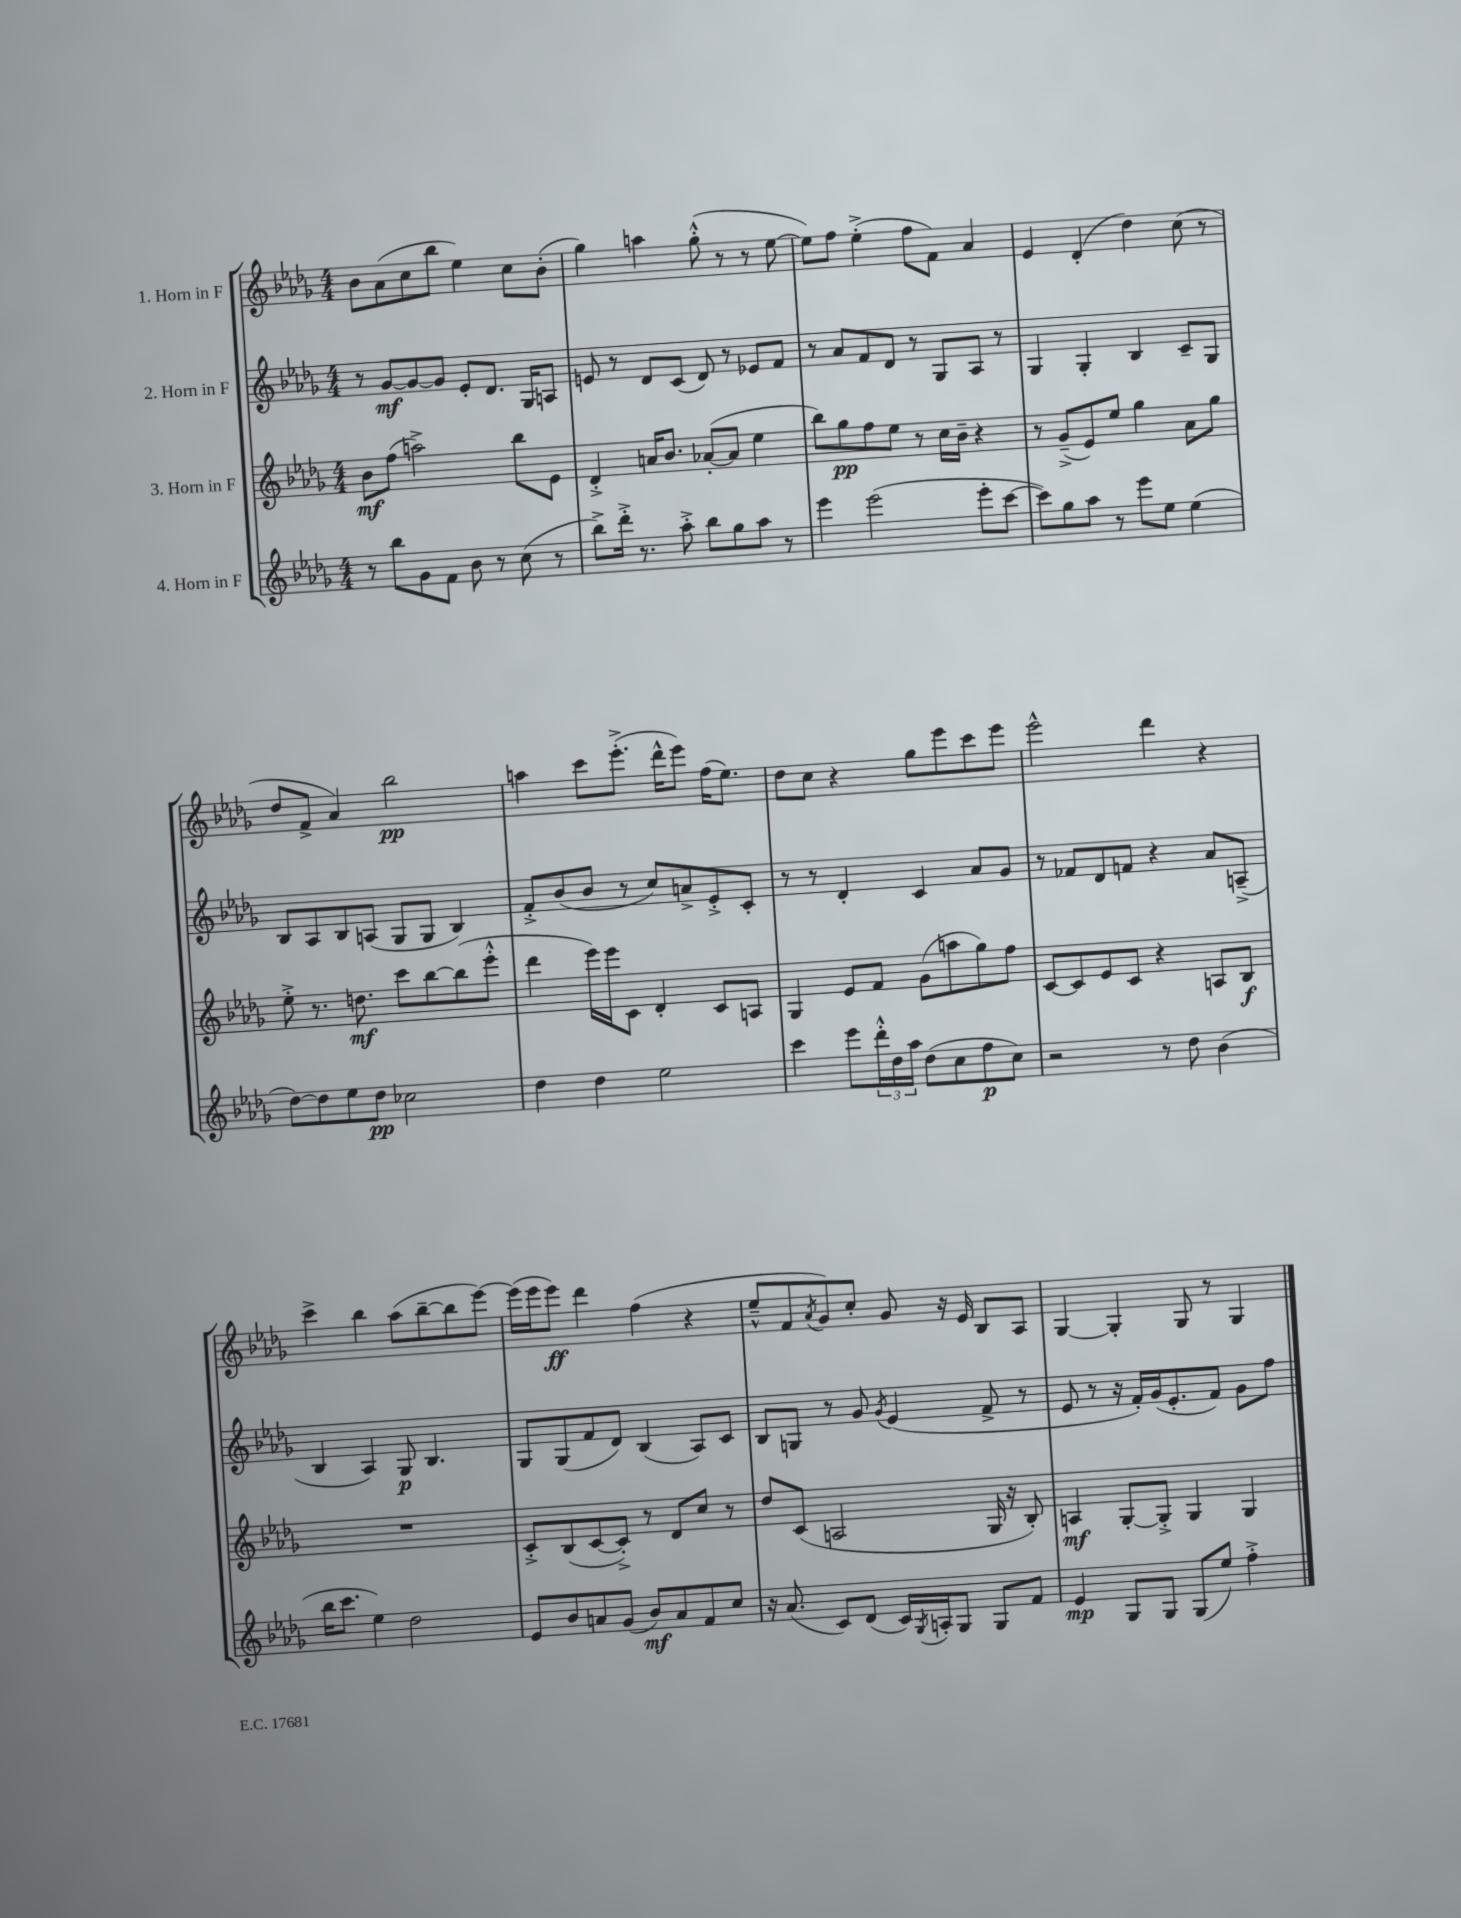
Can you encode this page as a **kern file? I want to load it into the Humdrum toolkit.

**kern	**kern	**kern	**kern
*staff4	*staff3	*staff2	*staff1
*clefG2	*clefG2	*clefG2	*clefG2
*k[b-e-a-d-g-]	*k[b-e-a-d-g-]	*k[b-e-a-d-g-]	*k[b-e-a-d-g-]
*M4/4	*M4/4	*M4/4	*M4/4
8r	8b-\L	8r	8b-\L
8bb-\L	(8ff\J	[8g-/L	(8a-\
8g-\	2aa^\)	8g-/_	8cc\
8f\J	.	8g-/]J	8bb-\J
8b-\	.	8e-'/L	4ee-\)
8r	.	8.d-/J	.
(8cc\	8bb-\L	.	8cc\L
.	.	16G-/LK	.
8r	8e-\J	8A/J	(8b-'\J
=	=	=	=
8bb-^\L)	4d-'^/	8e/	4gg-\)
16ddd-'^\Jk	.	8r	.
8.r	.	.	.
.	16a/LK	8d-/L	4aa\
.	8.b-/J	.	.
8aa-'^\	.	(8c/J	.
8bb-\L	([8a-'/L	8d-/)	(8gg-'^^\
8gg-\	8a-/]J	8r	8r
8aa-\J	4ee-\	8e-/L	8r
8r	.	8f/J	[8ee-\
=	=	=	=
4eee-\	8bb-\L)	8r	8ee-\]L)
.	8gg-\	8a-/L	8ff\J
(2eee-\	8ff\	8f/	(4ee-'^\
.	8ee-\J	8d-/J	.
.	8r	8r	8ff\L
.	16cc\LL	8G-/L	8f\J)
.	16b-~\JJ	.	.
8eee-'\L	4r	8A-/J	4a-/
[8ccc\J	.	8r	.
=	=	=	=
8ccc\]L)	8r	4G-/	4e-/
8gg-\	(8g-~^/L	.	.
8aa-\J	8e-/)	4G-'/	(4d-'/
8r	8ee-/J	.	.
8eee-\L	4gg-\	4B-/	4dd-\)
8ee-\J	.	.	.
(4ee-\	8a-\L	8c~/L	(8cc\
.	8gg-\J	8G-/J	8r
=	=	=	=
[8dd-\L)	8ee-'^\	8B-/L	8dd-/L
8dd-\]	8.r	8A-/	8f^/J
8ee-\	.	8B-/	4a-/)
.	8.dd\	.	.
8dd-\J	.	(8A/J	.
2cc-\	8ccc\L	8G-/L	2bb-\
.	[8bb-\	8G-/J	.
.	(8bb-\]	4B-/)	.
.	8eee-'^^\J	.	.
=	=	=	=
4dd-\	4ddd-\	8f'^/L	4aa\
.	.	(8b-/	.
4dd-\	16eee-\LL)	8b-/J	8ccc\L
.	16eee-\J	.	.
.	8c\J	8r	(8.eee-'^\J
2ee-\	4d-'/	8cc/L)	.
.	.	.	16ddd-^^\LK
.	.	8a^/	8eee-\J)
.	8c/L	8e-'^/	(16ff\LK
.	.	.	8.ee-\J)
.	8A/J	8c'/J	.
=	=	=	=
4ccc\	4G-/	8r	8dd-\L
.	.	8r	8cc\J
8eee-\L	8e-/L	4d-'/	4r
24ddd-'^^\L	8f/J	.	.
24dd-\	.	.	.
24aa-\JJ	.	.	.
(8dd-\L	(8g-\L	4c/	8gg-\L
8cc\	8aa\	.	8eee-\
8ff\	8gg-\)	8a-/L	8ccc\
8cc\J)	8ff\J	8g-/J	8eee-\J
=	=	=	=
2r	[8c/L	8r	2eee-^^\
.	8c/]	8f-/L	.
.	8e-/	8d-/	.
.	8c/J	8f/J	.
8r	4r	4r	4ddd-\
8dd-\	.	.	.
(4b-\	8A/L	8a-/L	4r
.	8B-/J	(8A~^/J	.
=	=	=	=
16bb-\LK	1r	4B-/	4ccc^\
8.ccc\J	.	.	.
4ee-\)	.	4A-/)	4bb-\
2dd-\	.	8G-/	(8aa-\L
.	.	4.B-/	[8bb-~\
.	.	.	8bb-\]
.	.	.	[8eee-\J)
=	=	=	=
8e-/L	8c'^/L	8G-/L	(16eee-\]LL
.	.	.	16eee-\J
8b-/	(8B-/	(8G-/	8eee-\J)
8a/	[8c/	8f/	4ddd-\
(8g-/J	8c'^/]J)	8d-/J)	.
8b-/L)	8r	(4B-/	(4ff\
8a/	8d-/L	.	.
8f/	8cc/J	8A-/L)	4r
8cc/J	8r	8c/J	.
=	=	=	=
16r	8dd-/L	8B-/L	8ee-~^^/L
(8.a-/	.	.	.
.	(8c/J	8G/J	8f/
.	.	.	8qa-/
8c/L)	2A/	8r	8g-/)
(8d-/J	.	8g-/	8cc'/J
.	.	8qg-/	.
16c/LL)	.	(4e-/	8g-/
8qG-/	.	.	.
16A'/J	.	.	.
8G-/J	.	.	16r
.	.	.	16e-/
8G-/L	16G-/	8f^/	8B-/L
.	16r	.	.
8f/J	8B-'/)	8r	8A-/J
=	=	=	=
4e-/	4A/	8e-/	[4G-/
.	.	8r	.
8G-/L	[8G-'/L	16r	4G-'/]
.	.	16f'/LL)	.
8G-/J	8G-'^/]J	(16g-/J	.
.	.	8.e-'/	.
(8G-/L	4G-/	.	8G-/
8ee-/J)	.	8f/J)	8r
4ff'^\	4G-/	8g-\L	4G-/
.	.	8ff\J	.
==	==	==	==
*-	*-	*-	*-
